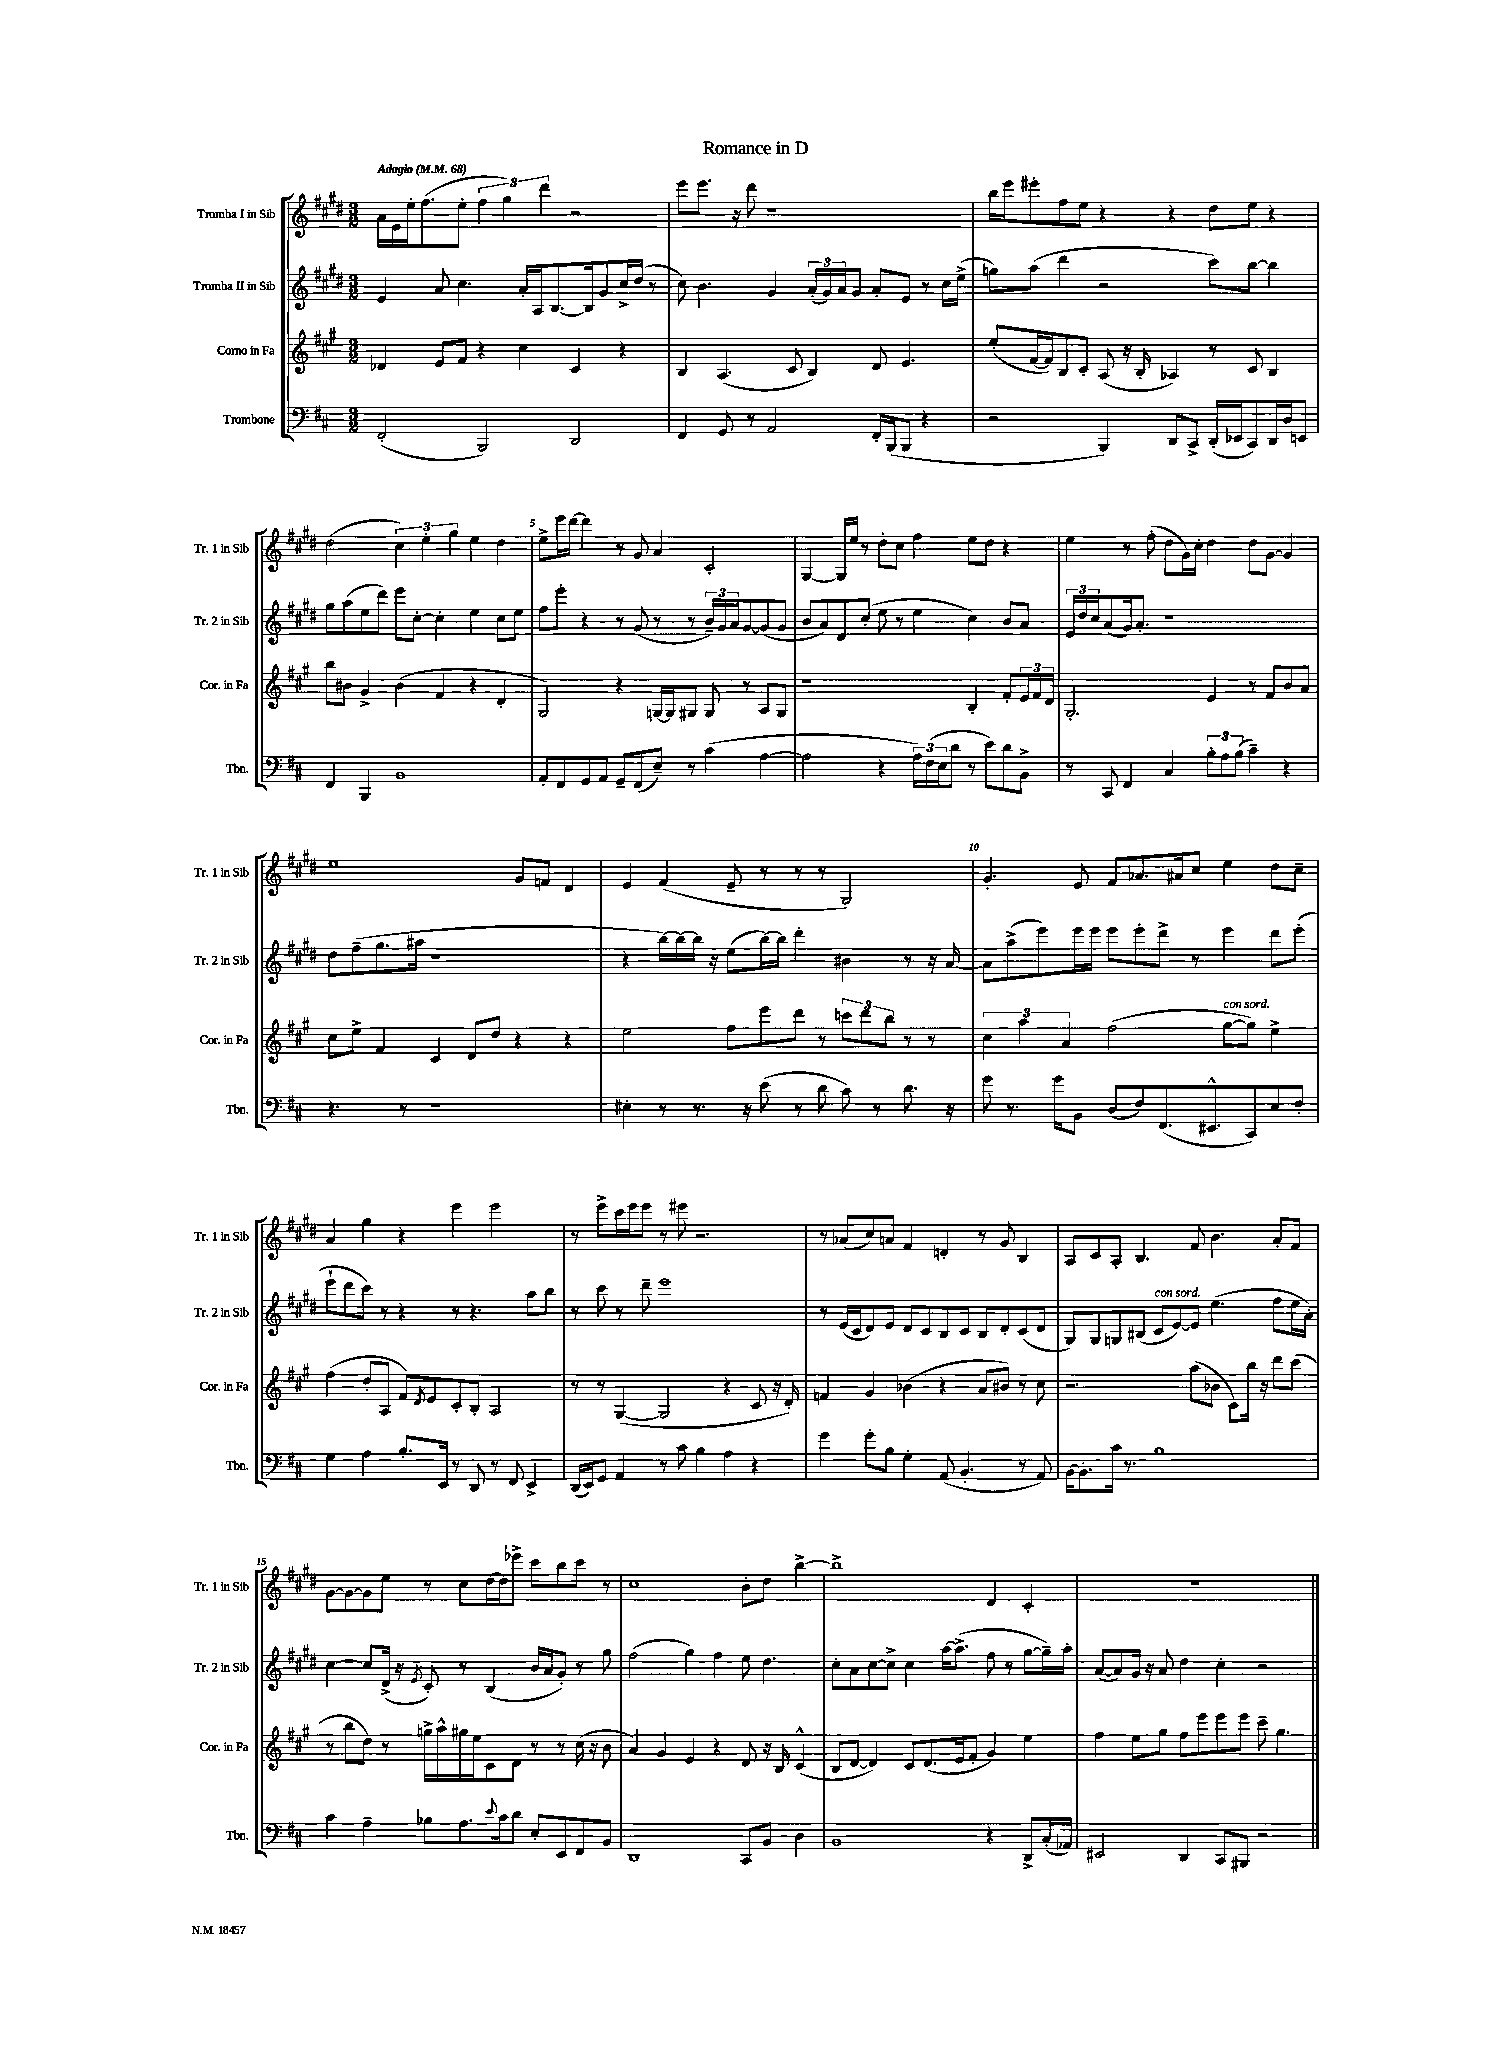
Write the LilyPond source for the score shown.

\header { title = "Romance in D" }
<<
\new StaffGroup <<
\new Staff = "s0" \with { instrumentName = "Tromba I in Sib" shortInstrumentName = "Tr. 1 in Sib" } {
    \clef treble \key e \major \numericTimeSignature \time 3/2 \tempo "Adagio" 4 = 68
    a'16 e'16 e''16-. fis''8.( e''8-. \tuplet 3/2 { fis''4 gis''4) dis'''4 } r2 |
    e'''8 e'''8. r16 dis'''8 r1 |
    b''16 e'''16 eis'''8-. fis''8 e''8 r4 r4 dis''8 e''8 r4 |
    dis''2( \tuplet 3/2 { cis''4) e''4-. gis''4 } e''4 dis''4 |
    e''8-> e'''16 dis'''16~ dis'''4 r8 gis'8 a'4 cis'2-. |
    gis4~ gis16 e''16 r8 dis''8-. cis''8 fis''4 e''8 dis''8 r4 |
    e''4 r8 fis''8-.( dis''8 gis'16) cis''16-. dis''4 dis''8 gis'8~ gis'4 |
    e''1 gis'8 f'8 dis'4 |
    e'4 fis'4( e'8-- r8 r8 r8 gis2) |
    gis'4.-. e'8 fis'8 aes'8. ais'16 cis''8 e''4 dis''8 cis''8-- |
    a'4 gis''4 r4 e'''4 e'''2 |
    r8 e'''8-> cis'''16 e'''16 e'''8 r8 eis'''8 r2. |
    r8 aes'8( cis''8) a'8 fis'4 d'4-. r8 gis'8 b4 |
    a8 cis'8 a8-. b4. fis'8 b'4. a'8-. fis'8 |
    gis'8~ gis'8~ gis'8 e''8 r8 cis''8 dis''16~ dis''16 ees'''8-> cis'''8 b''8 cis'''8 r8 |
    cis''1 b'8-. dis''8 b''4~-> |
    b''1-> dis'4 cis'4-. |
    R1. \bar "|." |
}
\new Staff = "s1" \with { instrumentName = "Tromba II in Sib" shortInstrumentName = "Tr. 2 in Sib" } {
    \clef treble \key e \major \numericTimeSignature \time 3/2
    e'4 a'8 cis''4. a'16-. a16 b8.~ b16 gis'8 cis''16-> dis''16( r8 |
    cis''8) b'4. gis'4 \tuplet 3/2 { a'16-.( gis'16) a'16 } gis'8 a'8-. e'8 r8 cis''16 e''16->( |
    g''8) a''8( dis'''4 r2 cis'''8) b''8~ b''4 |
    gis''8 a''8( e''8 dis'''8) e'''8 cis''8~-. cis''4-. e''4 cis''8 e''8 |
    fis''8 e'''8-. r4 r8 gis'8( r8 r8 \tuplet 3/2 { b'16--) gis'16 a'16 } gis'8~ gis'8( gis'8 |
    b'8 a'8) dis'8 cis''8-.( e''8 r8 e''4 cis''4) b'8 a'8 |
    \tuplet 3/2 { e'16 dis''16 cis''16 } a'8( gis'16) a'8.-. r1 |
    dis''8 fis''8--( gis''8. ais''16 r1 |
    r4 b''16~) b''16~ b''16 r16 e''8( b''16~) b''16 dis'''4-. bis'4 r8 r16 a'16~ |
    a'8 a''8->( e'''8) e'''16 e'''16 e'''8 e'''8-. dis'''8-> r8 e'''4 dis'''8 e'''8-.( |
    e'''8-! dis'''8 cis'''8) r8 r4 r8 r4. a''8 b''8 |
    r8 cis'''8 r8 dis'''8-- e'''1 |
    r8 e'16( cis'16 dis'8) e'8 dis'8 cis'8 b8 cis'8 b8 dis'8-. cis'8( dis'8 |
    gis8) gis8 g8 bis8( cis'8^\markup { \italic "con sord." } e'8~) e'8 e''4.( fis''8 e''16 a'16-.) |
    cis''4~ cis''8 dis'16->( r16 \acciaccatura { e'8 } cis'8-.) r8 b4( b'16 a'16 gis'8-.) r8 gis''8 |
    fis''2( gis''4) fis''4 e''8 dis''4. |
    cis''8-. a'8 cis''8~ cis''8-> cis''4 a''16~ a''8.->( fis''8 r8 gis''8~ gis''16--) a''16-. |
    a'8~( a'8) gis'16 r16 a'8 dis''4 cis''4-. r2 \bar "|." |
}
\new Staff = "s2" \with { instrumentName = "Corno in Fa" shortInstrumentName = "Cor. in Fa" } {
    \clef treble \key a \major \numericTimeSignature \time 3/2
    des'4 e'8 fis'8 r4 cis''4 cis'4 r4 |
    b4 a4.( cis'8 b4) d'8 e'4. |
    e''8-.( fis'16~ fis'16) b8 cis'8-. a8( r16 b16-. aes4) r8 cis'8 b4 |
    b''8 bis'8 gis'4-> bis'4( fis'4 r4 d'4-. |
    gis2) r4 g16~ g16 gis8 gis8 r8 a8 gis8 |
    r1 b4-. fis'8-. \tuplet 3/2 { e'16 fis'16 d'16 } |
    gis2.-. e'4 r8 fis'8 b'8 a'8 |
    cis''8 e''8-> fis'4 cis'4 d'8 d''8 r4 r4 |
    e''2 fis''8 e'''8 d'''8 r8 \tuplet 3/2 { c'''8 d'''8 b''8 } r8 r8 |
    \tuplet 3/2 { cis''4 a''4 a'4 } fis''2( gis''8~^\markup { \italic "con sord." } gis''8) e''4-> |
    fis''4( d''8-. a8 fis'8) \acciaccatura { d'8 } e'8 cis'8-. b8-. a2 |
    r8 r8 gis4~( gis2 r4 cis'8 r16 d'16-.) |
    f'4 gis'4 bes'4( r4 a'8 bis'8) r8 cis''8 |
    r2. a''8( bes'8 cis'8) b''16 r16 d'''8 cis'''8( |
    r8 b''8 d''8) r8 g''16-> a''16-^ gis''16 e''16 cis'8 d'8 r8 r8 cis''16( r16 b'8 |
    a'4) gis'4 e'4 r4 d'8 r16 b16 cis'4-^( |
    b8 d'8~ d'4) cis'8 d'8.( e'16 fis'8-. gis'4) e''4 |
    fis''4 e''8 gis''8 fis''8 e'''8 e'''8 e'''8 cis'''8-- gis''4. \bar "|." |
}
\new Staff = "s3" \with { instrumentName = "Trombone" shortInstrumentName = "Tbn." } {
    \clef bass \key d \major \numericTimeSignature \time 3/2
    fis,2-.( b,,2) d,2 |
    fis,4 g,8 r8 a,2 fis,16-. b,,16( b,,8 r4 |
    r2 b,,4) d,8 cis,8-> d,16-.( ees,16 cis,8) d,16 d16 e,8 |
    fis,4 b,,4 b,1 |
    a,8-. fis,8 g,8 a,8 g,8-- fis,8( e8--) r8 cis'4( a4~ |
    a2 r4 \tuplet 3/2 { a16) fis16( e16 } d'8 r8 e'8) d'8 b,8-> |
    r8 cis,8 fis,4 cis4 \tuplet 3/2 { b8-. a8 b8( } cis'4--) r4 |
    r4. r8 r1 |
    eis4-. r8 r8. r16 e'8( r8 d'8 cis'8) r8 d'8. r16 |
    g'8 r8. g'16 b,8 d8( fis8) fis,8.( eis,8.-^ cis,8) e8 fis8-. |
    g4 a4 b8.-. e,16 r8 d,8 r8 fis,8 e,4-> |
    d,16( e,16) g,8 a,4 r8 cis'8 b4 a4 r4 |
    g'4 g'8-. b8 g4-. a,8( b,4.-. r8 a,8) |
    b,16~ b,8.-. cis'16 r8. b1 |
    cis'4 a4-- bes8 a8. \appoggiatura { e'8 } cis'16 d'8 e8-. e,8 fis,8 b,8 |
    d,1 cis,8 b,8 d4 |
    b,1 r4 d,8-> cis16-.( aes,16) |
    eis,2 d,4 cis,8 bis,,8 r2 \bar "|." |
}
>>
>>
\layout { \context { \Score \override BarNumber.break-visibility = ##(#f #t #t) barNumberVisibility = #(every-nth-bar-number-visible 5) } }
